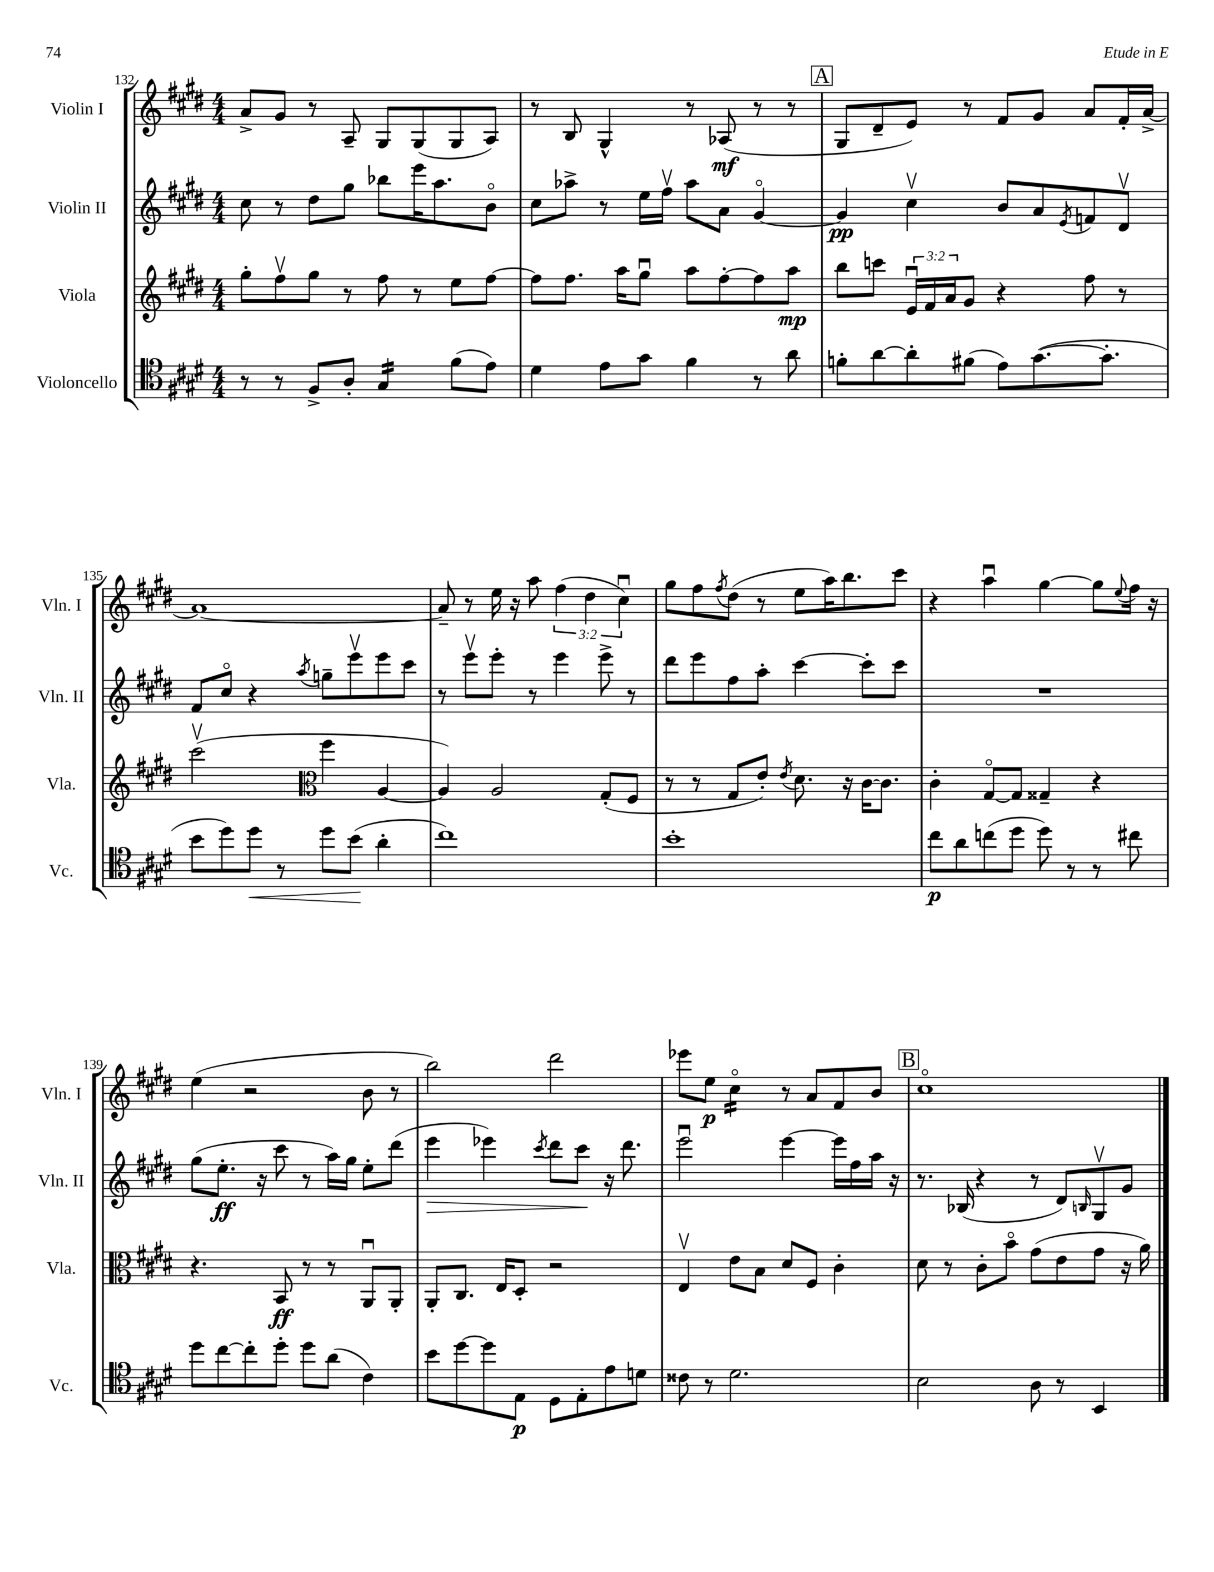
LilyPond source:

<<
\new StaffGroup <<
\new Staff = "s0" \with { instrumentName = "Violin I" shortInstrumentName = "Vln. I" } {
    \clef treble \key e \major \numericTimeSignature \time 4/4 \override Staff.TupletNumber.text = #tuplet-number::calc-fraction-text
    a'8-> gis'8 r8 a8-- gis8 gis8( gis8 a8) |
    r8 b8 gis4-^ r8 aes8\mf( r8 r8 |
    \mark \markup { \box "A" } gis8 dis'8-- e'8) r8 fis'8 gis'8 a'8 fis'16-. a'16~-> |
    a'1~ |
    a'8-- r8 e''16 r16 a''8 \tuplet 3/2 { fis''4( dis''4 cis''4\downbow) } |
    gis''8 fis''8 \acciaccatura { fis''8 } dis''8( r8 e''8 a''16) b''8. cis'''8 |
    r4 a''4\downbow gis''4~ gis''8 \appoggiatura { e''8 } fis''16 r16 |
    e''4( r2 b'8 r8 |
    b''2) dis'''2 |
    ees'''8 e''8\p cis''4:16\flageolet r8 a'8 fis'8 b'8 |
    \mark \markup { \box "B" } cis''1\flageolet \bar "|." |
}
\new Staff = "s1" \with { instrumentName = "Violin II" shortInstrumentName = "Vln. II" } {
    \clef treble \key e \major \numericTimeSignature \time 4/4
    cis''8 r8 dis''8 gis''8 bes''8 e'''16 a''8. b'8\flageolet |
    cis''8 aes''8-> r8 e''16 fis''16\upbow aes''8 a'8 gis'4~\flageolet |
    \mark \markup { \box "A" } gis'4\pp cis''4\upbow b'8 a'8 \acciaccatura { e'8 } f'8 dis'8\upbow |
    fis'8 cis''8\flageolet r4 \acciaccatura { a''8 } g''8-- e'''8\upbow e'''8 cis'''8 |
    r8 e'''8\upbow e'''8-. r8 e'''4 e'''8-> r8 |
    dis'''8 e'''8 fis''8 a''8-. cis'''4~ cis'''8-. cis'''8 |
    R1 |
    gis''8( e''8.-.\ff r16 cis'''8 r8 a''16) gis''16 e''8-. dis'''8( |
    e'''4\> ees'''4) \acciaccatura { cis'''8 } dis'''8 cis'''8\! r16 dis'''8. |
    e'''2\downbow e'''4~ e'''16 fis''16 a''16 r16 |
    \mark \markup { \box "B" } r8. bes16( r4 r8 dis'8) \grace { b16 } gis8\upbow gis'8 \bar "|." |
}
\new Staff = "s2" \with { instrumentName = "Viola" shortInstrumentName = "Vla." } {
    \clef treble \key e \major \numericTimeSignature \time 4/4 \override Staff.TupletNumber.text = #tuplet-number::calc-fraction-text
    gis''8-. fis''8\upbow gis''8 r8 fis''8 r8 e''8 fis''8~ |
    fis''8 fis''8. a''16 gis''8\downbow a''8 fis''8~-. fis''8 a''8\mp |
    \mark \markup { \box "A" } b''8 c'''8 \tuplet 3/2 { e'16\downbow fis'16 a'16 } gis'8 r4 fis''8 r8 |
    cis'''2\upbow( \clef alto fis''4 a4~ |
    a4) a2 gis8-.( fis8 |
    r8 r8 gis8 e'8-.) \acciaccatura { e'8 } dis'8. r16 cis'16~ cis'8. |
    cis'4-. gis8~\flageolet gis8 gisis4-- r4 |
    r4. b,8\ff r8 r8 a,8\downbow a,8-. |
    a,8-. cis8. e16 dis8-. r2 |
    e4\upbow e'8 b8 dis'8 fis8 cis'4-. |
    \mark \markup { \box "B" } dis'8 r8 cis'8-. b'8\flageolet gis'8( e'8 gis'8 r16 a'16) \bar "|." |
}
\new Staff = "s3" \with { instrumentName = "Violoncello" shortInstrumentName = "Vc." } {
    \clef tenor \key e \major \numericTimeSignature \time 4/4
    r8 r8 fis8-> a8-. gis4:16 fis'8( e'8) |
    dis'4 e'8 gis'8 fis'4 r8 a'8 |
    \mark \markup { \box "A" } f'8-. a'8~ a'8-. fis'8( e'8) gis'8.~( gis'8.-. |
    b'8 dis''8) dis''8\< r8 dis''8 b'8\!( a'4-. |
    cis''1) |
    b'1-. |
    cis''8\p a'8 c''8( dis''8 dis''8) r8 r8 cis''8 |
    dis''8 cis''8~ cis''8-. dis''8-. dis''8 a'8( cis'4) |
    b'8 dis''8~ dis''8 e8\p dis8 e8-. e'8 d'8 |
    cisis'8 r8 dis'2. |
    \mark \markup { \box "B" } b2 a8 r8 b,4 \bar "|." |
}
>>
>>
\layout { \context { \Score currentBarNumber = #132 } }
